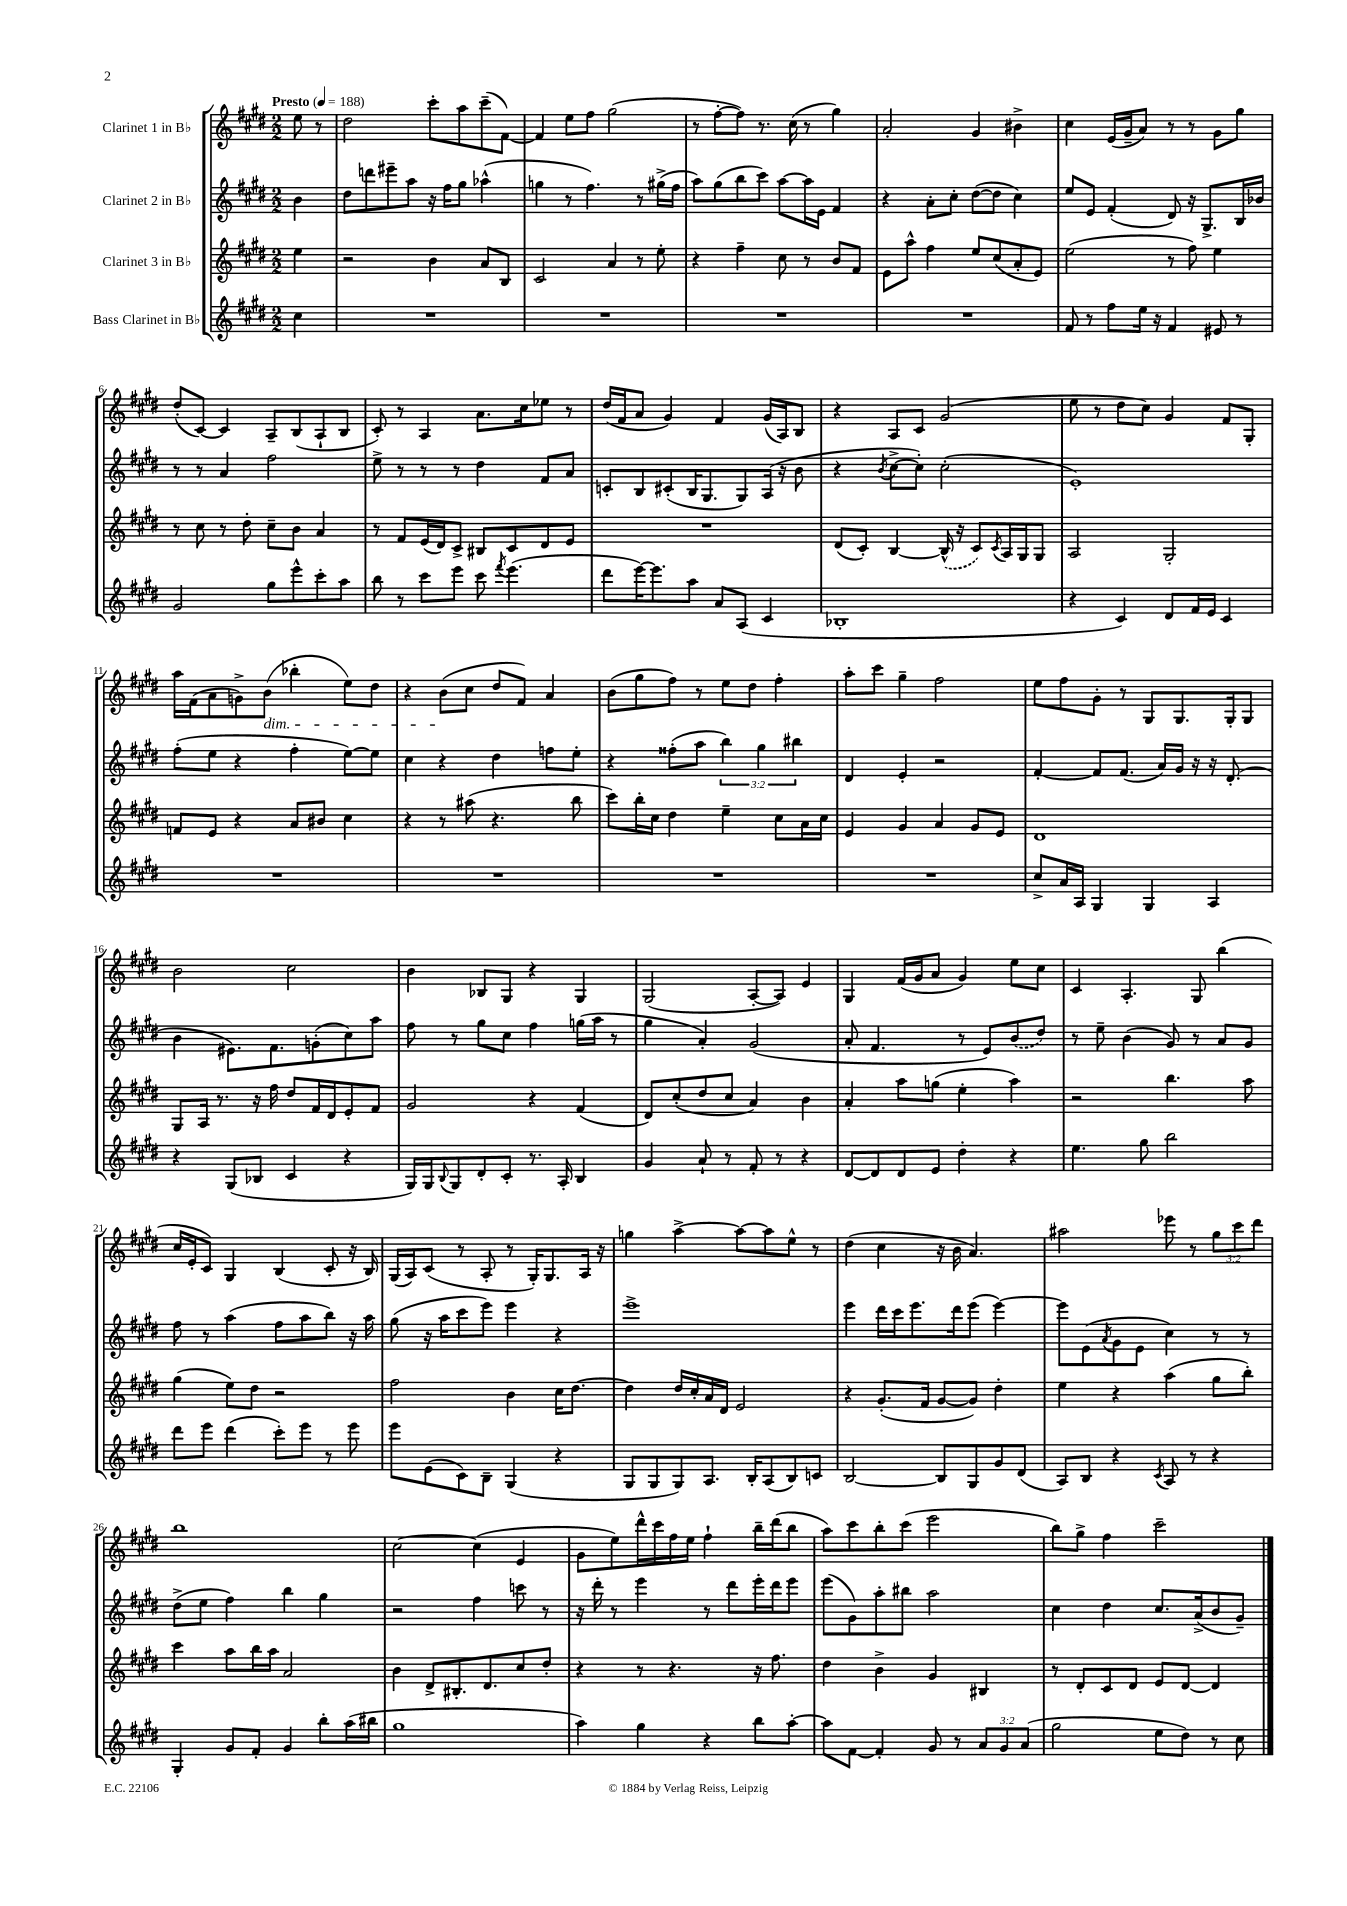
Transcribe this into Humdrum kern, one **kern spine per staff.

**kern	**kern	**kern	**kern
*part4	*part3	*part2	*part1
*staff4	*staff3	*staff2	*staff1
*I"Bass Clarinet in B♭	*I"Clarinet 3 in B♭	*I"Clarinet 2 in B♭	*I"Clarinet 1 in B♭
*clefG2	*clefG2	*clefG2	*clefG2
*k[f#c#g#d#]	*k[f#c#g#d#]	*k[f#c#g#d#]	*k[f#c#g#d#]
*M2/2	*M2/2	*M2/2	*M2/2
*MM188	*MM188	*MM188	*MM188
=	=	=	=
!	!	!	!LO:TX:a:B:t=Presto
4cc#\	4ee\	4b\	8ee\
.	.	.	8r
=1	=1	=1	=1
1r	2r	8dd#\L	2dd#\
.	.	8dddn\	.
.	.	8eee#X~\	.
.	.	8aa\J	.
.	4b\	16r	8ccc#'\L
.	.	16ff#\KL	.
.	.	8gg#\J	8aa\
.	8a/L	(4aa-X^^\	(8ccc#~\
.	8B/J	.	[8f#\J)
=2	=2	=2	=2
1r	2c#/	4ggn\	4f#/]
.	.	8r	8ee\L
.	.	4.ff#\)	8ff#\J
.	4a/	.	(2gg#\
.	8r	8r	.
.	8ee'\	(16gg#X^\LL	.
.	.	16ff#\JJ	.
=3	=3	=3	=3
1r	4r	8aa\L)	8r
.	.	(8gg#\	[8ff#'\L
.	4ff#~\	8bb\	8ff#\J])
.	.	8ccc#\J)	8.r
.	8cc#\	[8aa\L	.
.	.	.	(16cc#\
.	8r	16aa\L]	8r
.	.	16e\JJ	.
.	8b/L	4f#/	4gg#\)
.	8f#/J	.	.
=4	=4	=4	=4
1r	8e\L	4r	2a'/
.	8aa^^\J	.	.
.	4ff#\	8a'\L	.
.	.	8cc#'\J	.
.	8ee/L	([8dd#\L	4g#/
.	(8cc#/	8dd#\J]	.
.	8a'/	4cc#\)	4b#X^\
.	8e/J)	.	.
=5	=5	=5	=5
8f#/	(2ee\	8ee/L	4cc#\
8r	.	8e/J	.
8ff#\L	.	(4f#'/	(16e/LL
.	.	.	16g#~/J
16ee\Jk	.	.	8a/J)
16r	.	.	.
4f#/	8r	8d#/)	8r
.	8ff#\)	16r	8r
.	.	8.G#^/L	.
8e#X/	4ee\	.	8g#\L
8r	.	16B/L	8gg#\J
.	.	16b-X/JJ	.
!!LO:LB:g=z
=6	=6	=6	=6
2g#/	8r	8r	(8dd#'/L
.	8cc#\	8r	[8c#/J)
.	8r	4a/	4c#/]
.	8dd#'\	.	.
8gg#\L	8cc#~\L	2ff#\	8A~/L
8eee^^\	8b\J	.	(8B/
8ccc#'\	4a/	.	8A`/
8aa\J	.	.	8B/J
=7	=7	=7	=7
8bb\	8r	8ee^\	8c#'/)
8r	8f#/L	8r	8r
8ccc#\L	(16e/L	8r	4A/
.	16d#/J)	.	.
8eee\J	8c#^/J	8r	.
8ccc#\	8B#X/L	4dd#\	8.a\L
8qfff#/	.	.	.
(4.eee\	8c#/	.	.
.	.	.	16cc#\k
.	8d#/	8f#/L	8ee-X\J
.	8e/J	8a/J	8r
=8	=8	=8	=8
8ddd#\L	1r	8cn'/L	(16dd#/LL
.	.	.	16f#/J
[16eee\K)	.	8B/	8a/J
8.eee\]	.	.	.
.	.	(8c#X'/	4g#/)
8aa\J	.	16B/K	.
.	.	8.G#/	.
8a/L	.	.	4f#/
(8A/J	.	8G#/)	.
4c#/	.	(16A/Jk	(16g#/LL
.	.	16r	16A/J)
.	.	8b\	8B/J
=9	=9	=9	=9
1B-X'	(8d#/L	4r	4r
.	8c#'/J)	.	.
.	.	8qb/	.
.	[4B/	[8cc#^\L	8A/L
.	.	8cc#'\J])	8c#/J
.	(16B^^/]	(2cc#'\	(2g#/
.	16r	.	.
.	8c#/L)	.	.
.	8qc#/	.	.
.	16A/L	.	.
.	16G#/J	.	.
.	8G#/J	.	.
=10	=10	=10	=10
4r	2A/	1e')	8ee\
.	.	.	8r
4c#/)	.	.	8dd#\L
.	.	.	8cc#\J)
8d#/L	2G#'/	.	4g#/
16f#/L	.	.	.
16e/JJ	.	.	.
4c#/	.	.	8f#/L
.	.	.	8G#'/J
!!LO:LB:g=z
=11	=11	=11	=11
1r	8fn/L	(8ff#'\L	16aa\LL
.	.	.	(16f#\J
.	8e/J	8ee\J	8a\
.	4r	4r	8gn^\)
!	!	!	!LO:TX:b:i:t=dim.
.	.	.	(8b\J
.	8a/L	4ff#'\	4bb-X'\
.	8b#X/J	.	.
.	4cc#\	[8ee\L)	8ee\L)
.	.	8ee\J]	8dd#\J
=12	=12	=12	=12
1r	4r	4cc#\	4r
.	8r	4r	(8b\L
.	(8aa#X\	.	8cc#\J
.	4.r	4dd#\	8dd#/L
.	.	.	8f#/J)
.	.	8ffn\L	4a/
.	8bb\	8ee'\J	.
=13	=13	=13	=13
1r	8ccc#\L)	4r	(8b\L
.	16bb'\L	.	8gg#\
.	16cc#\JJ	.	.
.	4dd#\	(8ff##X'\L	8ff#\J)
.	.	8aa\J	8r
.	4ee~\	6bb\)	8ee\L
.	.	.	8dd#\J
.	.	6gg#\	.
.	8cc#\L	.	4ff#'\
.	.	6bb#X\	.
.	16a\L	.	.
.	16cc#\JJ	.	.
=14	=14	=14	=14
1r	4e/	4d#/	8aa'\L
.	.	.	8ccc#\J
.	4g#/	4e'/	4gg#~\
.	4a/	2r	2ff#\
.	8g#/L	.	.
.	8e/J	.	.
=15	=15	=15	=15
8cc#^/L	1d#	[4f#'/	8ee\L
16a/L	.	.	8ff#\
16A/JJ	.	.	.
4G#/	.	8f#/L]	8g#'\J
.	.	(8.f#/J	8r
4G#/	.	.	8G#/L
.	.	16a/LL)	.
.	.	16g#/JJ	8.G#/
.	.	16r	.
4A/	.	16r	.
.	.	(8.d#'/	16G#'/k
.	.	.	8G#/J
!!LO:LB:g=z
=16	=16	=16	=16
4r	8G#/L	4b\	2b\
.	16A/Jk	.	.
.	8.r	.	.
(8G#/L	.	8.e#X\L)	.
8B-X/J	16r	.	.
.	16ff#\	8.f#\	.
4c#/	8dd#/L	.	2cc#\
.	16f#/L	(8gn'\	.
.	16d#/J	.	.
4r	8e'/	8cc#\)	.
.	8f#/J	8aa\J	.
=17	=17	=17	=17
16G#/LL)	2g#/	8ff#\	4b\
16G#/J	.	.	.
8qqB/	.	.	.
8G#/	.	8r	.
8d#'/	.	8gg#\L	8B-X/L
8c#'/J	.	8cc#\J	8G#/J
8.r	4r	4ff#\	4r
16A'/	.	.	.
4B/	(4f#/	(16ggn\LL	4G#/
.	.	16aa\JJ	.
.	.	8r	.
=18	=18	=18	=18
4g#/	8d#/L)	4gg#\	(2G#/
.	(8cc#'/	.	.
8a`/	8dd#/	4a'/)	.
8r	8cc#/J	.	.
8f#'/	4a/)	(2g#/	[8A'/L
8r	.	.	8A/J])
4r	4b\	.	4e/
=19	=19	=19	=19
[8d#/L	4a'/	8a'/	4G#/
8d#/]	.	4.f#/	.
8d#/	8aa\L	.	(16f#/LL
.	.	.	16g#/J
8e/J	(8ggn\J	.	8a/J
4dd#'\	4ee'\	8r	4g#/)
.	.	8e/L)	.
4r	4aa\)	(8b/	8ee\L
.	.	8dd#/J)	8cc#\J
=20	=20	=20	=20
4.ee\	2r	8r	4c#/
.	.	8ee~\	.
.	.	(4b\	4.A'/
8gg#\	.	.	.
2bb\	4.bb\	8g#/)	.
.	.	8r	8G#/
.	.	8a/L	(4bb\
.	8aa\	8g#/J	.
!!LO:LB:g=z
=21	=21	=21	=21
8ddd#\L	(4gg#\	8ff#\	16cc#/LL
.	.	.	16e'/J
8eee\J	.	8r	8c#/J)
(4ddd#\	8ee\L)	(4aa\	4G#/
.	8dd#\J	.	.
8ccc#'\L)	2r	8ff#\L	(4B/
8eee\J	.	8aa\	.
8r	.	8bb\J)	8c#'/
8eee\	.	16r	16r
.	.	16aa\	16B/)
=22	=22	=22	=22
8eee\L	2ff#\	(8gg#\	(16G#/LL
.	.	.	16A/J)
(8e\	.	16r	(8c#/J
.	.	16aa\KL	.
8c#\)	.	8ccc#\	8r
8B~\J	.	8eee\J)	8A'/
(4G#/	4b\	4eee\	8r
.	.	.	16G#'/KL)
.	.	.	8.G#/
4r	16cc#\KL	4r	.
.	[8.dd#\J	.	.
.	.	.	16A/Jk
.	.	.	16r
=23	=23	=23	=23
8G#/L	4dd#\]	1eee^	4ggn\
8G#/	.	.	.
8G#/)	16dd#/LL	.	[4aa^\
.	16cc#'/	.	.
8.A/J	16a/	.	.
.	16d#/JJ	.	.
.	2e/	.	8aa\L_
16B'/KL	.	.	.
(8A/	.	.	8aa\]
8B/)	.	.	8ee^^\J
8cn/J	.	.	8r
=24	=24	=24	=24
[2B/	4r	4eee\	(4dd#\
.	(8.g#'/L	16ddd#\LL	4cc#\
.	.	16ccc#\J	.
.	.	8.eee\	.
.	16f#/Jk	.	.
8B/L]	[8g#/L	.	16r
.	.	16ddd#\k	16b\
8G#/	8g#/J])	(8eee\J	4.a/)
8g#/	4dd#'\	[4eee\)	.
(8d#/J	.	.	.
=25	=25	=25	=25
8A/L)	4ee\	8eee\L]	2aa#X\
8B/J	.	(8e\	.
.	.	8qa/	.
4r	4r	8g#\	.
.	.	8e\J	.
8qc#/	.	.	.
8A/	(4aa\	4cc#\)	8eee-X\
8r	.	.	8r
4r	8gg#\L	8r	12gg#\L
.	.	.	12ccc#\
.	8bb'\J)	8r	.
.	.	.	12ddd#\J
!!LO:LB:g=z
=26	=26	=26	=26
4G#'/	4ccc#\	(8dd#^\L	1bb
.	.	8ee\J	.
8g#/L	8aa\L	4ff#\)	.
8f#'/J	16bb\L	.	.
.	16aa\JJ	.	.
4g#/	2a/	4bb\	.
8bb'\L	.	4gg#\	.
(16aa\L	.	.	.
16bb#X\JJ	.	.	.
=27	=27	=27	=27
1gg#	4b\	2r	[2cc#\
.	8d#^/L	.	.
.	8.B#X'/	.	.
.	.	4ff#\	(4cc#\]
.	8.d#/	.	.
.	8cc#/	8cccn\	4e/
.	8dd#'/J	8r	.
=28	=28	=28	=28
4aa\)	4r	16r	8g#\L
.	.	16ddd#'\	.
.	.	8r	8ee\)
4gg#\	8r	4eee\	16ddd#^^\L
.	.	.	16ccc#\
.	4.r	.	16ff#\
.	.	.	16ee\JJ
4r	.	8r	4ff#`\
.	.	8ddd#\L	.
8bb\L	16r	16eee'\L	16bb~\LL
.	8.ff#\	16ddd#\J	(16ddd#\J
[8aa'\J	.	8eee\J	8bb\J
=29	=29	=29	=29
8aa\L]	4dd#\	(8eee\L	8aa\L)
[8f#\J	.	8g#\)	8ccc#\
4f#'/]	4b^\	8aa'\	8bb'\
.	.	8bb#X\J	(8ccc#\J
8g#/	4g#/	2aa\	2eee\
8r	.	.	.
12a/L	4B#X/	.	.
12g#/	.	.	.
(12a/J	.	.	.
=30	=30	=30	=30
2gg#\	8r	4cc#\	8bb\L)
.	8d#'/L	.	8gg#^\J
.	8c#/	4dd#\	4ff#\
.	8d#/J	.	.
8ee\L	8e/L	8.cc#/L	2ccc#~\
8dd#\J)	[8d#/J	.	.
.	.	(16a^/k	.
8r	4d#/]	8b/	.
8cc#\	.	8g#~/J)	.
==	==	==	==
*-	*-	*-	*-
